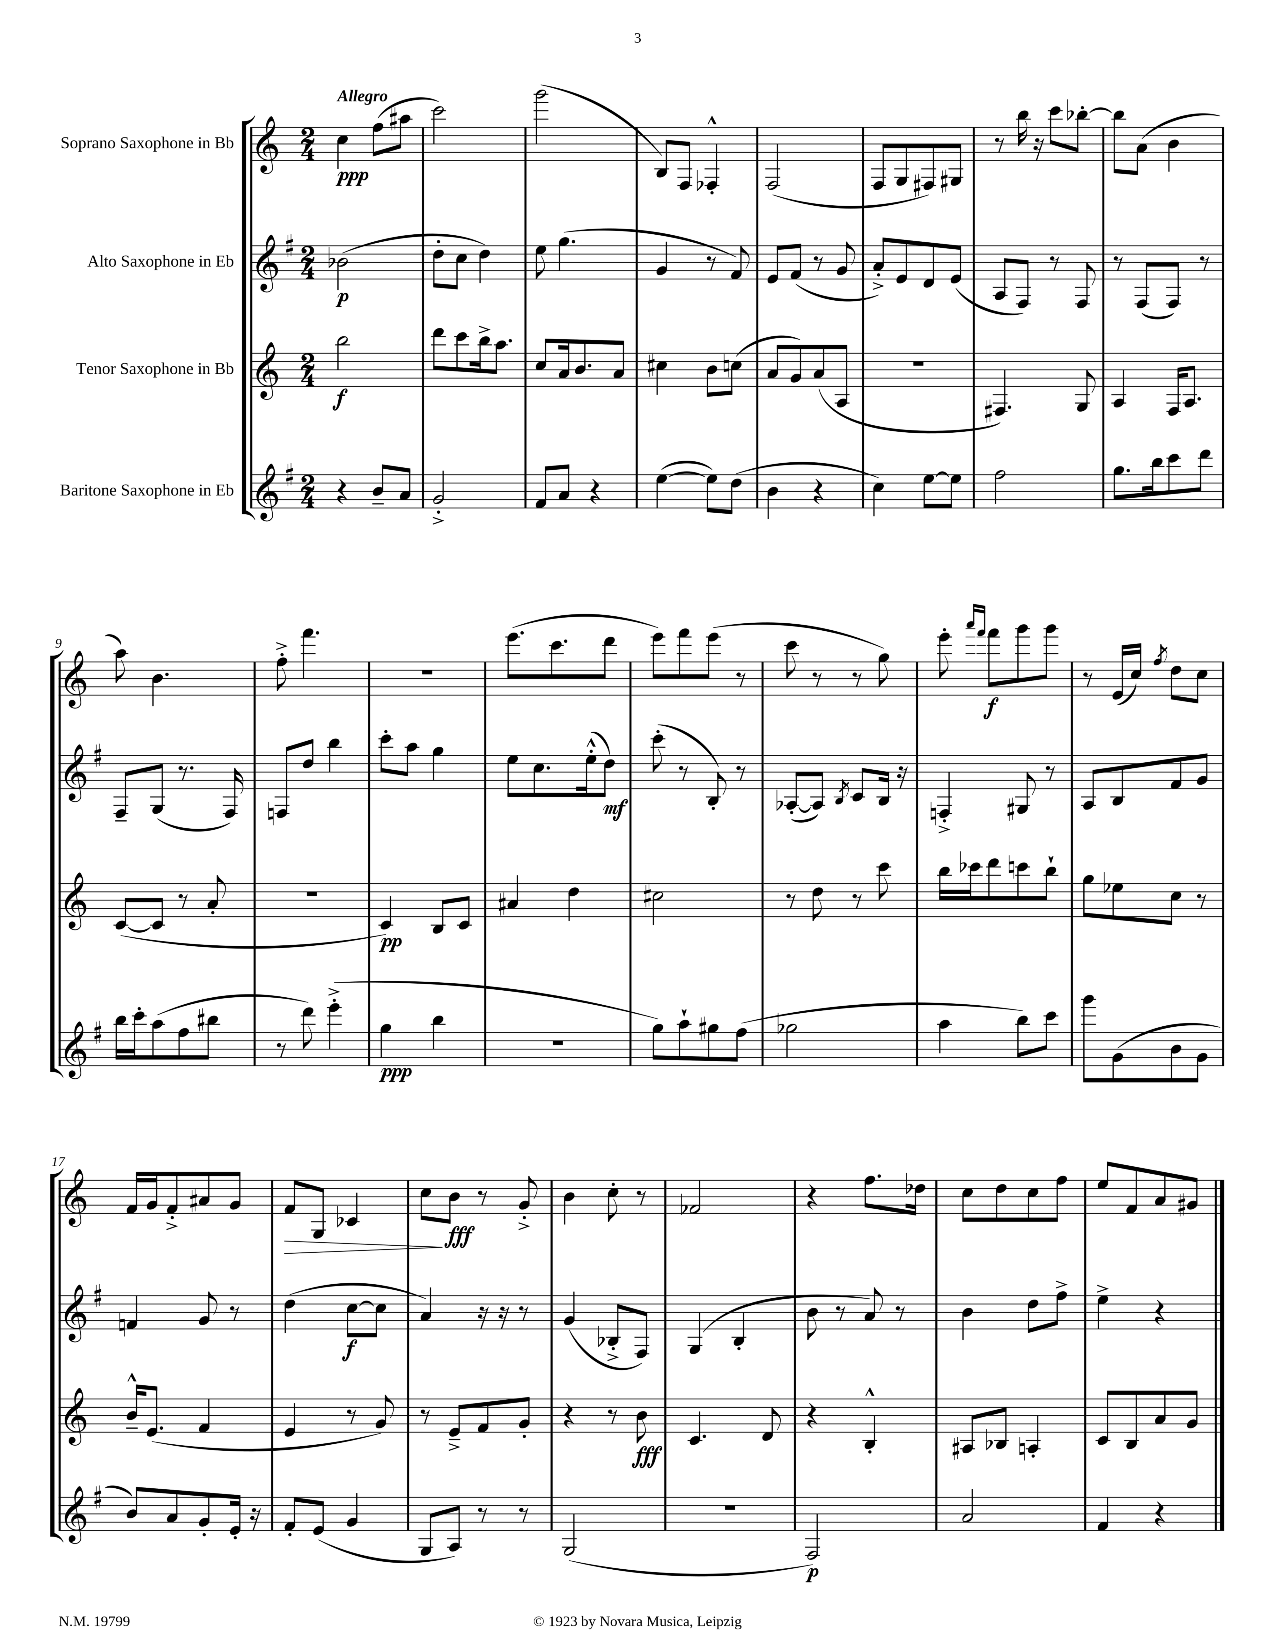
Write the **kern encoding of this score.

**kern	**kern	**kern	**kern
*staff4	*staff3	*staff2	*staff1
*clefG2	*clefG2	*clefG2	*clefG2
*k[f#]	*k[]	*k[f#]	*k[]
*M2/4	*M2/4	*M2/4	*M2/4
4r	2bb	(2b-	4cc
8b~	.	.	(8ff
8a	.	.	8aa#
=	=	=	=
2g'^	8ddd	8dd'	2ccc)
.	8ccc	8cc	.
.	16bb^	4dd)	.
.	8.aa	.	.
=	=	=	=
8f#	8cc	8ee	(2ggg
8a	16a	(4.gg	.
.	8.b	.	.
4r	.	.	.
.	8a	.	.
=	=	=	=
([4ee	4cc#	4g	8B)
.	.	.	8F
8ee])	8b	8r	4F-'^^
(8dd	(8cc	8f#)	.
=	=	=	=
4b	8a	8e	(2F
.	8g)	(8f#	.
4r	(8a	8r	.
.	8A	8g	.
=	=	=	=
4cc)	2r	8a'^)	8F
.	.	8e	8G
[8ee	.	8d	8F#)
8ee]	.	(8e	8G#
=	=	=	=
2ff#	4.F#)	8A	8r
.	.	8F#)	16bb
.	.	.	16r
.	.	8r	8ccc
.	8G	8F#	[8bb-'
=	=	=	=
8.gg	4A	8r	8bb-]
.	.	(8F#	(8a
16bb	.	.	.
8ccc	16F	8F#)	4b
.	8.A	.	.
8ddd	.	8r	.
=	=	=	=
16bb	([8c	8F#~	8aa)
16ccc'	.	.	.
(8aa	8c]	(8G	4.b
8ff#	8r	8.r	.
8bb#	8a'	.	.
.	.	16F#)	.
=	=	=	=
8r	2r	8F	8ff'^
8ddd)	.	8dd	4.fff
(4eee'^	.	4bb	.
=	=	=	=
4gg	4c)	8ccc'	2r
.	.	8aa	.
4bb	8B	4gg	.
.	8c	.	.
=	=	=	=
2r	4a#	8ee	(8.eee
.	.	8.cc	.
.	.	.	8.ccc
.	4dd	.	.
.	.	(16ee'^^	.
.	.	8dd)	8ddd
=	=	=	=
8gg)	2cc#	(8ccc'	8eee)
8aa`	.	8r	8fff
8gg#	.	8B')	(8eee
(8ff#	.	8r	8r
=	=	=	=
2gg-	8r	([8A-'	8ccc
.	8dd	8A-])	8r
.	.	8qB	.
.	8r	8c	8r
.	8ccc	16B	8gg)
.	.	16r	.
=	=	=	=
4aa	16bb	4F'^	8eee'
.	16ccc-	.	.
.	.	.	16qqaaa
.	.	.	16qqfff
.	8ddd	.	8fff
8bb)	8ccc	8G#	8ggg
8ccc	8bb`	8r	8ggg
=	=	=	=
8ggg	8gg	8A	8r
(8g	8ee-	8B	(16e
.	.	.	16cc)
.	.	.	8qff
8b	8cc	8f#	8dd
8g	8r	8g	8cc
=	=	=	=
8b)	16b~^^	4f	16f
.	(8.e	.	16g
8a	.	.	8f'^
8g'	4f	8g	8a#
16e'	.	8r	8g
16r	.	.	.
=	=	=	=
8f#'	4e	(4dd	8f
(8e	.	.	8G
4g	8r	[8cc	4c-
.	8g)	8cc]	.
=	=	=	=
8G	8r	4a)	8cc
8A)	8e~^	.	8b
8r	8f	16r	8r
.	.	16r	.
8r	8g'	8r	8g'^
=	=	=	=
(2G	4r	(4g	4b
.	8r	8B-'^	8cc'
.	8b	8F#)	8r
=	=	=	=
2r	4.c	(4G	2f-
.	.	4B'	.
.	8d	.	.
=	=	=	=
2F#)	4r	8b	4r
.	.	8r	.
.	4B'^^	8a)	8.ff
.	.	8r	.
.	.	.	16dd-
=	=	=	=
2a	8A#	4b	8cc
.	8B-	.	8dd
.	4A'	8dd	8cc
.	.	8ff#^	8ff
=	=	=	=
4f#	8c	4ee^	8ee
.	8B	.	8f
4r	8a	4r	8a
.	8g	.	8g#
==	==	==	==
*-	*-	*-	*-
